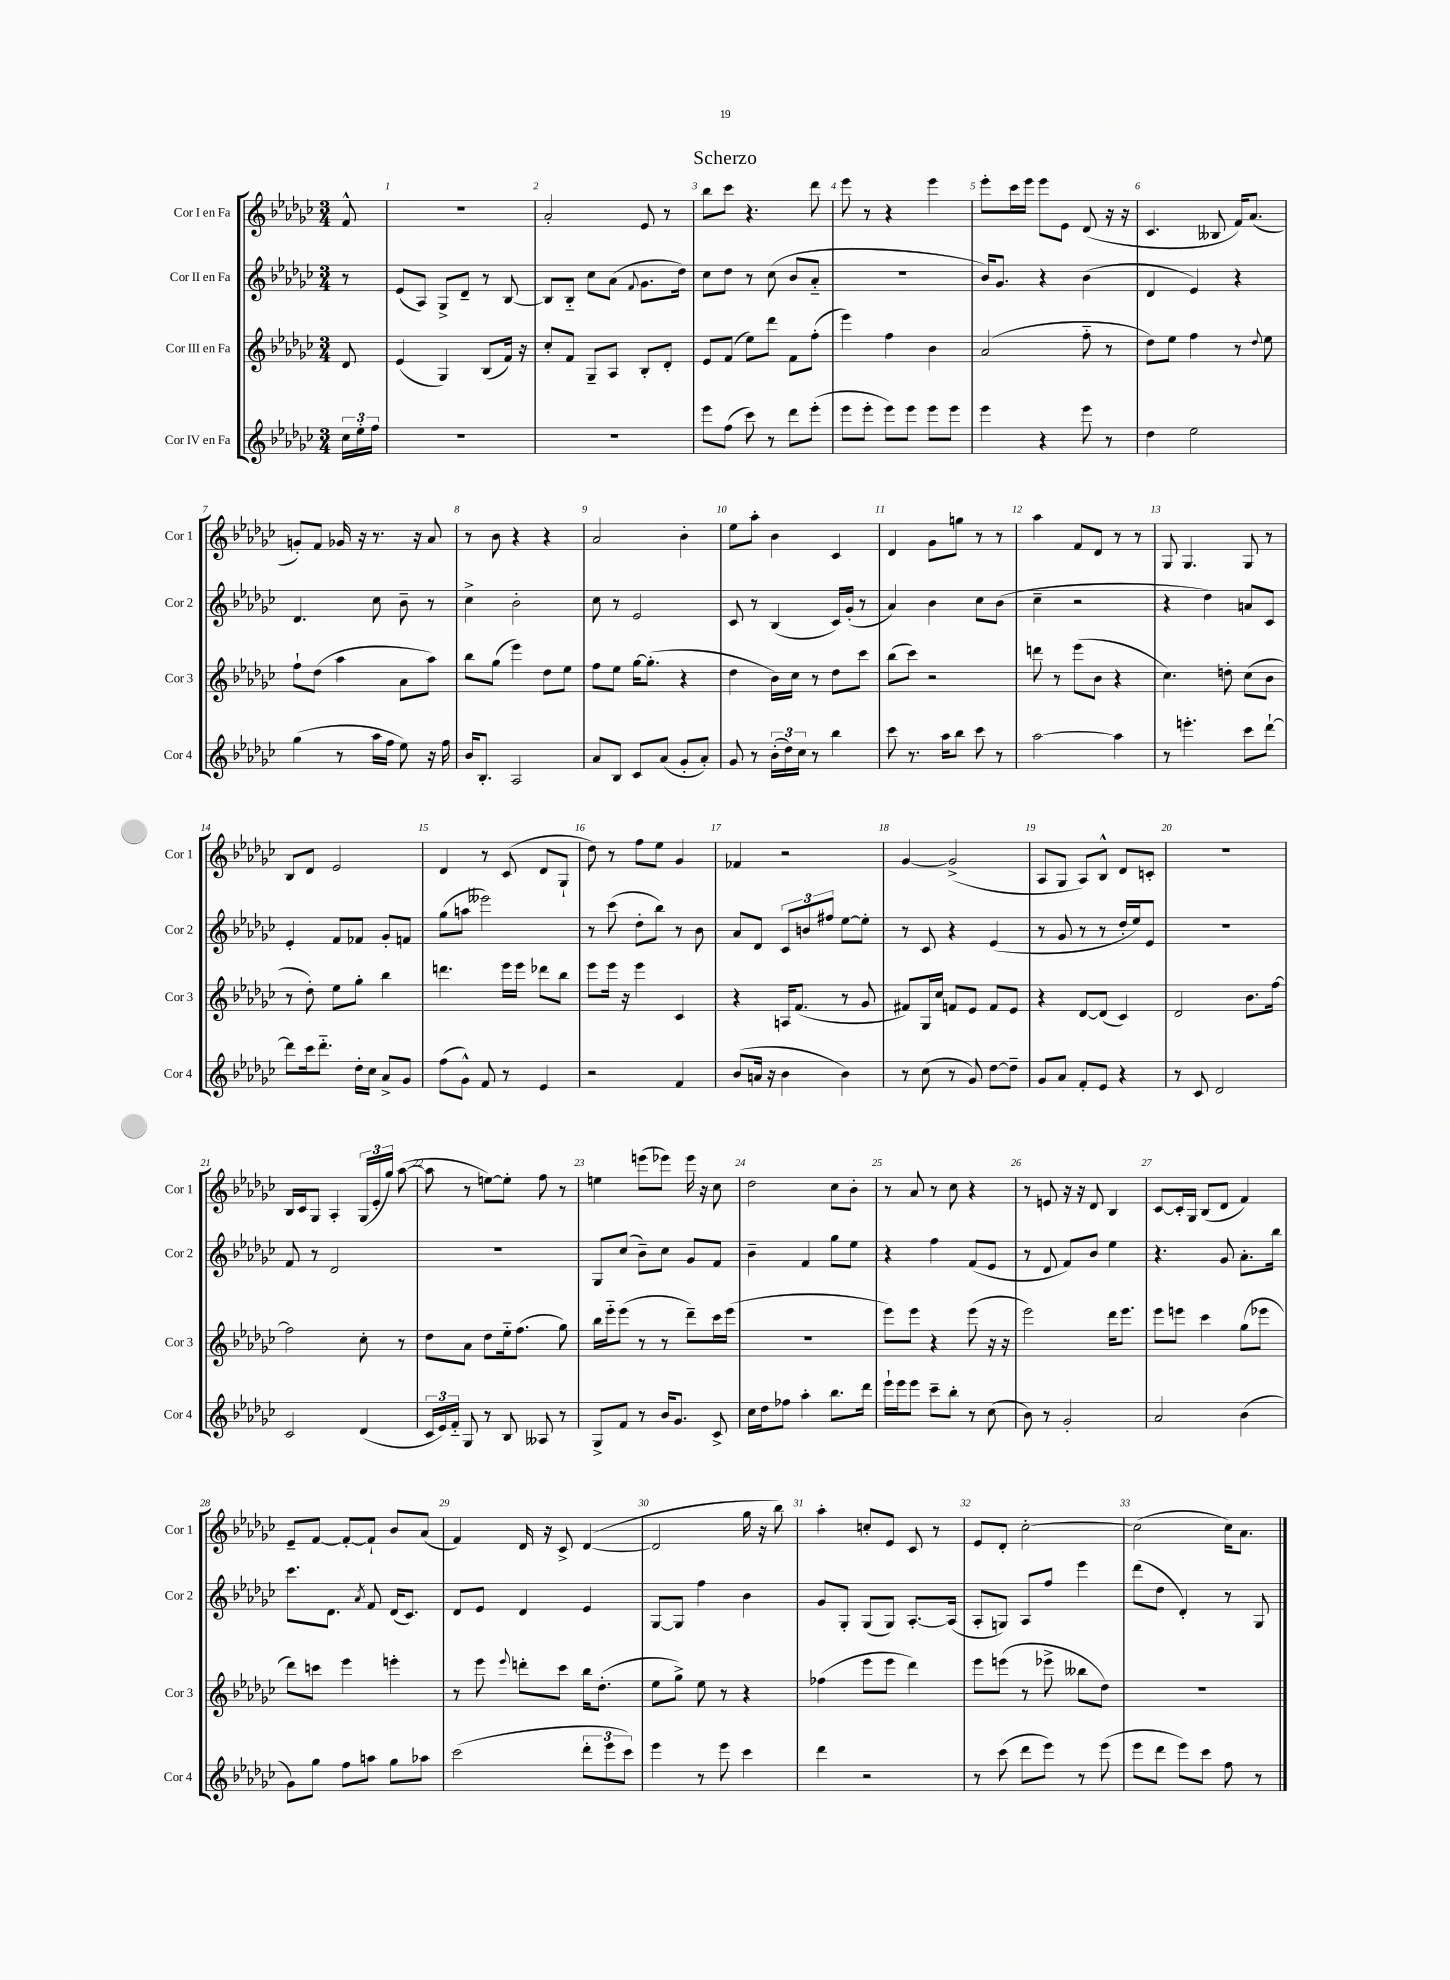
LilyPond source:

\header { title = "Scherzo" }
<<
\new StaffGroup <<
\new Staff = "s0" \with { instrumentName = "Cor I en Fa" shortInstrumentName = "Cor 1" } {
    \clef treble \key ges \major \numericTimeSignature \time 3/4 \partial 8
    \autoBeamOff f'8-^ |
    R2. |
    aes'2-. ees'8 r8 |
    bes''8[ ces'''8] r4. des'''8 |
    ees'''8 r8 r4 ees'''4 |
    ees'''8[-. ces'''16 ees'''16] ees'''8[ ees'8] des'8( r16 r16 |
    ces'4. beses8 f'16[) aes'8.]( |
    g'8[-.) f'8] ges'16 r16 r8. r16 aes'8 |
    r8 bes'8 r4 r4 |
    aes'2 bes'4-. |
    ees''8[ aes''8]-. bes'4 ces'4 |
    des'4 ges'8[ g''8] r8 r8 |
    aes''4 f'8[ des'8] r8 r8 |
    ges8 ges4. ges8 r8 |
    bes8[ des'8] ees'2 |
    des'4 r8 ces'8( des'8[ ges8]-! |
    des''8) r8 f''8[ ees''8] ges'4 |
    fes'4 r2 |
    ges'4~ ges'2->( |
    aes8[ ges8] aes8[) bes8]-^ des'8[ c'8]-. |
    R2. |
    bes16[ ces'16 ges8] aes4-. \tuplet 3/2 { ges16[( ees'16-. ges''16]) } aes''8~( |
    aes''8 r8 e''8[~) e''8]-. f''8 r8 |
    e''4 e'''8[( ees'''8]) ees'''16 r16 ces''8 |
    des''2 ces''8[ bes'8]-. |
    r8 aes'8 r8 ces''8 r4 |
    r8 e'8 r16 r16 des'8 bes4 |
    ces'8[~ ces'16-. ges16] bes8[( des'8] f'4) |
    ees'8[-- f'8]~ f'8[~-. f'8]-! bes'8[ aes'8]( |
    f'4) des'16 r16 ces'8-> des'4~( |
    des'2 ges''16 r16 bes''8) |
    aes''4-. c''8[-. ees'8] ces'8 r8 |
    ees'8[ des'8]-. ces''2~-. |
    ces''2( ces''16[) aes'8.] \bar "|." |
}
\new Staff = "s1" \with { instrumentName = "Cor II en Fa" shortInstrumentName = "Cor 2" } {
    \clef treble \key ges \major \numericTimeSignature \time 3/4 \partial 8
    \autoBeamOff r8 |
    ees'8[( aes8]) ges8[-> des'8]-- r8 bes8~ |
    bes8[ bes8]-_ ces''8[ aes'8]( \appoggiatura { f'8 } ges'8.[ des''16]) |
    ces''8[ des''8] r8 ces''8( bes'8[ aes'8]-_ |
    R2. |
    bes'16[) ges'8.] r4 bes'4( |
    des'4 ees'4) r4 |
    des'4. ces''8 bes'8-- r8 |
    ces''4-> bes'2-. |
    ces''8 r8 ees'2 |
    ces'8 r8 bes4( ces'16[) ges'16]-.( r8 |
    aes'4) bes'4 ces''8[ bes'8]( |
    ces''4-- r2 |
    r4 des''4) a'8[ ces'8] |
    ees'4-. f'8[ fes'8] ges'8[-. f'8] |
    ges''8[( a''8] eeses'''2) |
    r8 ces'''8( des''8[-. bes''8]) r8 bes'8 |
    aes'8[ des'8] \tuplet 3/2 { ces'8[ b'8 fis''8] } ees''8[~ ees''8]-. |
    r8 ces'8 r4 ees'4( |
    r8 ges'8 r8 r8 des''16[-. ees''16) ees'8] |
    R2. |
    f'8 r8 des'2 |
    R2. |
    ges8[ ces''8]( bes'8[--) ces''8] ges'8[ f'8] |
    bes'4-- f'4 ges''8[ ees''8] |
    r4 f''4 f'8[( ees'8] |
    r8 des'8 f'8[) bes'8] ees''4 |
    r4. ges'8 aes'8.[-. bes''16] |
    ces'''8.[ des'8.] \acciaccatura { aes'8 } f'8 des'16[( ces'8.]) |
    des'8[ ees'8] des'4 ees'4 |
    ges8[~ ges8] f''4 bes'4 |
    ges'8[ ges8]-. ges8[( ges8]) aes8.[~-. aes16]( |
    aes8[-. g8]) aes8[ f''8] ees'''4 |
    des'''8[( des''8] des'4-.) r8 ges8 \bar "|." |
}
\new Staff = "s2" \with { instrumentName = "Cor III en Fa" shortInstrumentName = "Cor 3" } {
    \clef treble \key ges \major \numericTimeSignature \time 3/4 \partial 8
    \autoBeamOff des'8 |
    ees'4( ges4) bes8[( f'16]) r16 |
    ces''8[-. f'8] ges8[-- aes8] bes8[-. des'8]-. |
    ees'8[ f'8]( ees''8[) des'''8] f'8[ f''8]-.( |
    ees'''4) f''4 bes'4 |
    aes'2( f''8-_ r8 |
    des''8[) ees''8] f''4 r8 \appoggiatura { des''8 } ees''8 |
    f''8[-! des''8]( aes''4 aes'8[ aes''8]) |
    bes''8[ ges''8]( ees'''4) des''8[ ees''8] |
    f''8[ ees''8] ges''16[~ ges''8.]-.( r4 |
    des''4 bes'16[) ces''16] r8 des''8[ ces'''8] |
    bes''8[( ces'''8]) r2 |
    d'''8 r8 ees'''8[( bes'8] r4 |
    ces''4.) d''8-. ces''8[( bes'8] |
    r8 des''8-.) ees''8[ ges''8]-. bes''4 |
    d'''4. ees'''16[ ees'''16] des'''8[ bes''8] |
    ees'''8[ ees'''16] r16 ees'''4 ces'4 |
    r4 a16[ f'8.]( r8 ges'8 |
    fis'8[) ges16 ces''16] f'8[ ees'8] f'8[ ees'8] |
    r4 des'8[~ des'8]( ces'4) |
    des'2 bes'8.[ f''16]~ |
    f''2 ces''8-. r8 |
    des''8[ aes'8] des''8[ ees''16-_ f''8.]( ges''8) |
    bes''16[ ees'''16-_ ees'''8]( r8 r8 des'''8[--) ces'''16 ees'''16]( |
    R2. |
    ees'''8[) ees'''8] r4 ees'''8( r16 r16 |
    ees'''2) des'''16[ ees'''8.] |
    ees'''8[ e'''8] ces'''4 ges''8[( ees'''8] |
    des'''8[) c'''8] ees'''4 e'''4-. |
    r8 ees'''8 \appoggiatura { ees'''8 } d'''8[-. ces'''8] bes''16[ des''8.]-.( |
    ees''8[ ges''8]->) ees''8 r8 r4 |
    fes''4( ees'''8[ ees'''8] des'''4) |
    ees'''8[ e'''8]( r8 ees'''8-> beses''8[ des''8]) |
    R2. \bar "|." |
}
\new Staff = "s3" \with { instrumentName = "Cor IV en Fa" shortInstrumentName = "Cor 4" } {
    \clef treble \key ges \major \numericTimeSignature \time 3/4 \partial 8
    \autoBeamOff \tuplet 3/2 { ces''16[ ees''16-. f''16] } |
    R2. |
    R2. |
    ees'''8[ f''8]( ces'''8) r8 des'''8[ ees'''8]-.( |
    ees'''8[ ees'''8]-. ees'''8[) ees'''8] ees'''8[ ees'''8] |
    ees'''4 r4 ees'''8 r8 |
    des''4 ees''2 |
    ges''4( r8 aes''16[ f''16] ees''8) r16 f''16 |
    bes'16[ bes8.]-. aes2 |
    aes'8[ bes8] ces'8[ aes'8]( ges'8[-. aes'8]-.) |
    ges'8 r8 \tuplet 3/2 { bes'16[-.( des''16) ces''16] } r8 bes''4 |
    ces'''8 r8. aes''16[ bes''8] ces'''8 r8 |
    aes''2~ aes''4 |
    r8 e'''4.-. ces'''8[ des'''8]~-! |
    des'''8[ ces'''16 des'''8.]-_ des''16[-. ces''16] aes'8[-> ges'8] |
    f''8[( ges'8]-^) f'8 r8 ees'4 |
    r2 f'4 |
    bes'8[( a'16] r16 bes'4 bes'4) |
    r8 ces''8( r8 ges'8) des''8[~ des''8]-- |
    ges'8[ aes'8] f'8[-. ees'8] r4 |
    r8 ces'8 des'2 |
    ces'2 des'4( |
    \tuplet 3/2 { ces'16[ ees'16) f'16]-_ } ges8 r8 bes8 aeses8 r8 |
    ges8[-> f'8] r8 bes'16[ ges'8.] ces'8-> |
    ces''16[ des''16 fes''8] aes''4-. bes''8.[ des'''16] |
    ees'''16[-! ees'''16 ees'''8] ces'''8[-- bes''8]-. r8 ces''8( |
    bes'8) r8 ges'2-. |
    aes'2 bes'4( |
    ges'8[) ges''8] f''8[ a''8] ges''8[ aes''8] |
    ces'''2( \tuplet 3/2 { des'''8[-. ees'''8 ces'''8]) } |
    ees'''4 r8 ees'''8 ces'''4 |
    des'''4 r2 |
    r8 ces'''8( des'''8[ ees'''8]) r8 ees'''8( |
    ees'''8[ des'''8] ees'''8[) ces'''8] f''8 r8 \bar "|." |
}
>>
>>
\layout { \context { \Score \override BarNumber.break-visibility = ##(#f #t #t) barNumberVisibility = #all-bar-numbers-visible } }
